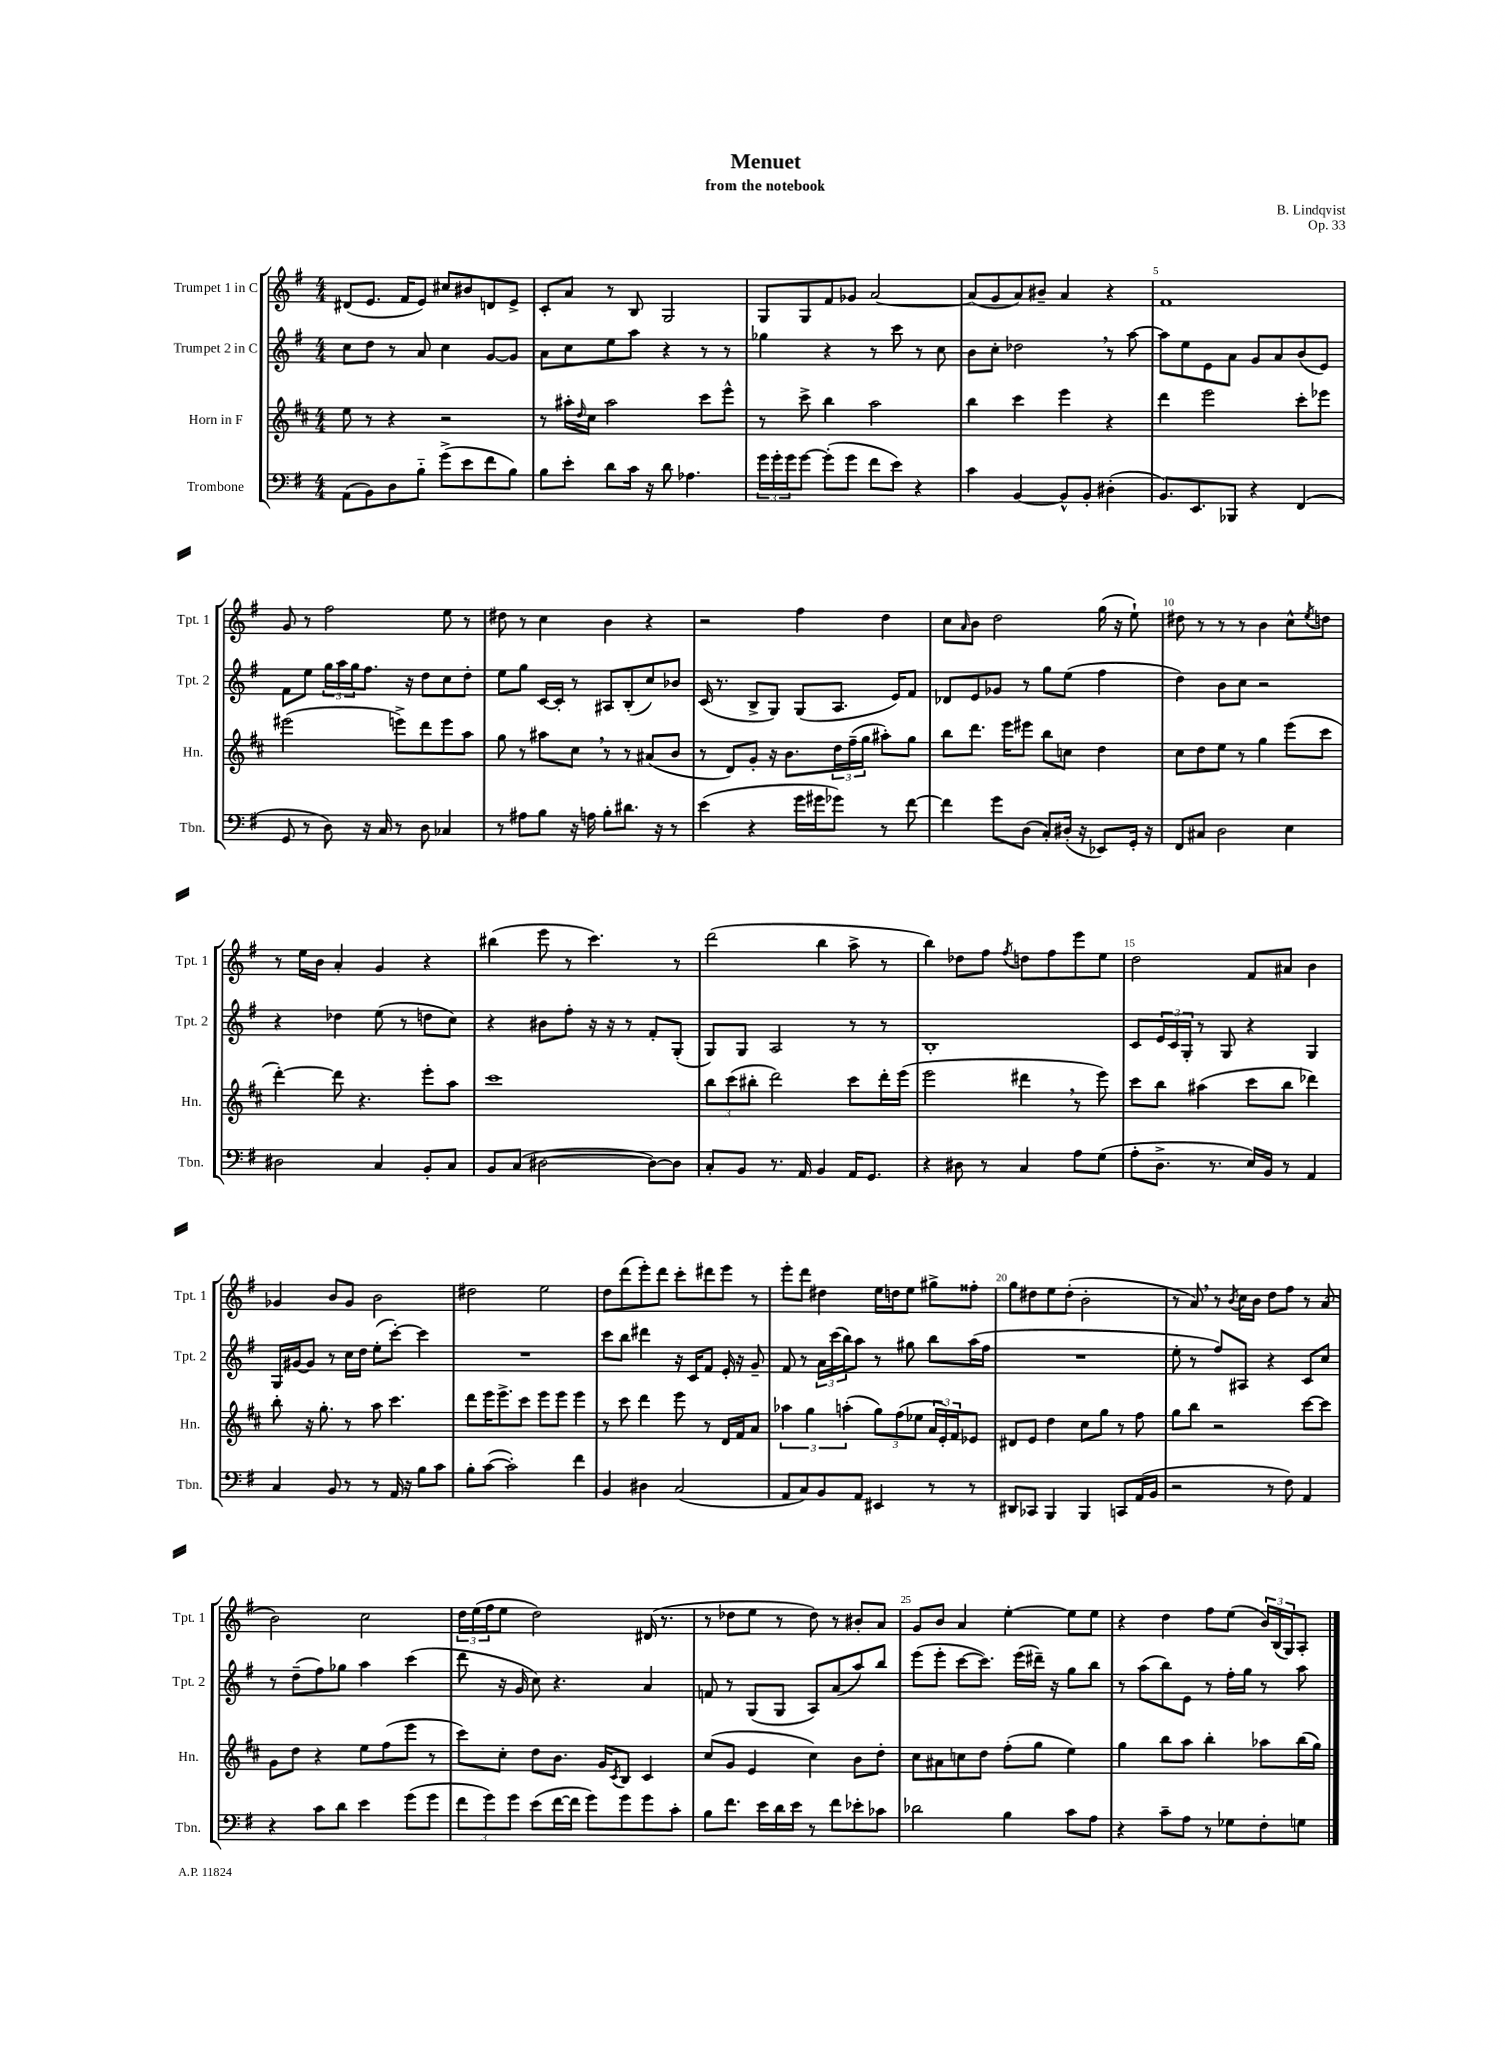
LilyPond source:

\header { title = "Menuet" composer = "B. Lindqvist" subtitle = "from the notebook" opus = "Op. 33" }
<<
\new StaffGroup <<
\new Staff = "s0" \with { instrumentName = "Trumpet 1 in C" shortInstrumentName = "Tpt. 1" } {
    \clef treble \key g \major \numericTimeSignature \time 4/4
    dis'8( e'8. fis'16 e'8) cis''8 bis'8 d'8 e'8-> |
    c'8-. a'8 r8 b8 g2 |
    g8 g8 fis'8 ges'8 a'2~ |
    a'8( g'8 a'8) bis'8-- a'4 r4 |
    fis'1 |
    g'8 r8 fis''2 e''8 r8 |
    dis''8 r8 c''4 b'4 r4 |
    r2 fis''4 d''4 |
    c''8 \grace { a'16 } b'8 d''2 g''16( r16 e''8-!) |
    dis''8 r8 r8 r8 b'4 c''8-^ \acciaccatura { e''8 } d''8 |
    r8 e''16 b'16 a'4-. g'4 r4 |
    bis''4( e'''8 r8 c'''4.) r8 |
    d'''2( b''4 a''8-> r8 |
    b''4) des''8 fis''8 \acciaccatura { fis''8 } d''8 fis''8 e'''8 e''8 |
    d''2 fis'8 ais'8 b'4 |
    ges'4 b'8 ges'8 b'2 |
    dis''2 e''2 |
    d''8 d'''8( e'''8-.) d'''8 c'''8-. dis'''8 e'''8 r8 |
    e'''8-. d'''8 dis''4 e''16 d''16 e''8 gis''8-> fisis''8-. |
    g''8 dis''8 e''8 dis''8-.( b'2-. |
    r8 a'8) \breathe r8 \acciaccatura { b'8 } c''16 b'16 d''8 fis''8 r8 a'8( |
    b'2) c''2 |
    \tuplet 3/2 { d''16 e''16( fis''16 } e''8 d''2) dis'16( r8. |
    r8 des''8 e''8 r8 des''8) r8 bis'8-. a'8 |
    g'8 b'8 a'4 e''4~-. e''8 e''8 |
    r4 d''4 fis''8 e''8( \tuplet 3/2 { b'16) b16( g16) } a8-. \bar "|." |
}
\new Staff = "s1" \with { instrumentName = "Trumpet 2 in C" shortInstrumentName = "Tpt. 2" } {
    \clef treble \key g \major \numericTimeSignature \time 4/4
    c''8 d''8 r8 a'8 c''4 g'8~ g'8 |
    a'8 c''8 e''8 a''8 r4 r8 r8 |
    ges''4 r4 r8 c'''8 r8 c''8 |
    b'8 c''8-. des''2 \breathe r8 a''8~ |
    a''8 e''8 e'8 a'8 g'8 a'8 b'8( e'8) |
    fis'8 e''8 \tuplet 3/2 { g''16 a''16 g''16 } fis''8. r16 d''8 c''8 d''8-. |
    e''8 g''8 c'16~ c'16-. r8 ais8 b8-.( c''8) bes'8 |
    c'16( r8. b8-> g8) g8( a8. e'16) fis'8 |
    des'8 e'8 ges'8 r8 g''8 e''8( fis''4 |
    d''4) b'8 c''8 r2 |
    r4 des''4 e''8( r8 d''8 c''8) |
    r4 bis'8 fis''8-. r16 r16 r8 fis'8-. g8-.( |
    g8) g8 a2 r8 r8 |
    b1-. |
    c'8 \tuplet 3/2 { e'16 c'16 g16-. } r8 g8 r4 g4 |
    g16 gis'16~ gis'8 r8 c''16 d''16 e''8-.( c'''8~-.) c'''4 |
    R1 |
    c'''8 b''8 dis'''4 r16 c'16 fis'8 e'16-. r16 g'8-- |
    fis'8 r8 \tuplet 3/2 { a'16 c'''16( b''16) } a''8 r8 gis''8 b''8 a''16( fis''16 |
    R1 |
    e''8-. r8 fis''8) ais8 r4 c'8 c''8 |
    r8 d''8--( fis''8) ges''8 a''4 c'''4( |
    d'''8 r16 g'16 c''8) r4. a'4 |
    f'8 r8 g8( g8 a8) a'8( a''8) b''8 |
    e'''8( e'''8-. c'''8~ c'''8.) e'''16( dis'''16--) r16 g''8 b''8 |
    r8 a''8( b''8) e'8 r8 fis''16-. g''16 r8 a''8 \bar "|." |
}
\new Staff = "s2" \with { instrumentName = "Horn in F" shortInstrumentName = "Hn." } {
    \clef treble \key d \major \numericTimeSignature \time 4/4
    e''8 r8 r4 r2 |
    r8 ais''16-. \grace { d''16 } cis''16 ais''2 cis'''8 e'''8-^ |
    r8 cis'''8-> b''4 a''2 |
    b''4 cis'''4 e'''4 r4 |
    d'''4 e'''2 cis'''8-. ees'''8 |
    eis'''2( e'''8->) d'''8 e'''8 a''8 |
    g''8 r8 ais''8 cis''8 \breathe r8 r8 ais'8( b'8 |
    r8 d'8) g'8-. r16 b'8. \tuplet 3/2 { d''16 fis''16--( g''16 } ais''8-.) g''8 |
    b''8 d'''8. e'''16 eis'''8 b''8 c''8 d''4 |
    cis''8 d''8 e''8 r8 g''4 e'''8( cis'''8 |
    d'''4~-.) d'''8 r4. e'''8-. a''8 |
    cis'''1 |
    \tuplet 3/2 { b''8 cis'''8( bis''8-. } d'''2) cis'''8 d'''16-. e'''16( |
    e'''2 dis'''4 \breathe r8 e'''8) |
    cis'''8 b''8 ais''4( cis'''8 b''8 des'''4) |
    b''8-. r16 g''8.-. r8 a''8 cis'''4. |
    d'''8 e'''16 e'''8.-> cis'''8 e'''8 e'''8 e'''4 |
    r8 cis'''8 d'''4 e'''8 r8 d'16 fis'16 a'8 |
    \tuplet 3/2 { aes''4 g''4 a''4-.( } \tuplet 3/2 { g''8) fis''8( ees''8 } \tuplet 3/2 { a'16 e'16-.) fis'16 } ees'8 |
    dis'8 e'8 d''4 cis''8 g''8 r8 fis''8 |
    g''8 b''8 r2 cis'''8~ cis'''8 |
    g'8 d''8 r4 e''8 fis''8( e'''8 r8 |
    cis'''8) cis''8-. d''8 b'8. g'16 \acciaccatura { cis'8 } b8 cis'4 |
    cis''8( g'8 e'4 cis''4) b'8 d''8-. |
    cis''8 ais'8 c''8 d''8 fis''8-.( g''8 e''4) |
    g''4 b''8 a''8 b''4-. aes''8 b''16( g''16) \bar "|." |
}
\new Staff = "s3" \with { instrumentName = "Trombone" shortInstrumentName = "Tbn." } {
    \clef bass \key g \major \numericTimeSignature \time 4/4
    a,8( b,8) d8 b8-_ g'8->( e'8 fis'8 b8) |
    b8 e'8-. d'8 c'16 r16 d'8 aes4. |
    \tuplet 3/2 { g'16 g'16-. g'16 } g'8~ g'8-.( g'8 fis'8 e'8) r4 |
    c'4 b,4~ b,8-^ b,8-. dis4-.( |
    b,8.) e,8. bes,,8 r4 fis,4( |
    g,8 r8 d8) r16 c16 r8 d8 ces4 |
    r8 ais8 b8 r16 a16 b8-. dis'8. r16 r8 |
    e'4( r4 g'16 gis'16 ges'8) r8 fis'8~ |
    fis'4 g'8 d8( c8-.) dis16-.( r16 ees,8) g,16-. r16 |
    fis,8 cis8 d2 e4 |
    dis2 c4 b,8-. c8 |
    b,8 c8( dis2~ dis8~) dis8 |
    c8-. b,8 r8. a,16 b,4 a,16 g,8. |
    r4 dis8 r8 c4 a8 g8( |
    a8-. d8.-> r8. e16) b,16 r8 a,4 |
    c4 b,8 r8 r8 a,16 r16 b8 c'8 |
    b8-. c'8~( c'2-.) fis'4 |
    b,4 dis4 c2( |
    a,8 c8) b,8 a,8 eis,4 r8 r8 |
    dis,8 ces,8 b,,4 b,,4 c,8 a,16( b,16 |
    r2 r8 fis8) a,4 |
    r4 c'8 d'8 e'4 g'8( g'8 |
    \tuplet 3/2 { fis'8 g'8) g'8 } e'8( fis'16~ fis'16 g'8) g'8 g'8 c'8-. |
    b8 fis'8. e'16 d'16 e'16 r8 fis'8 ees'8-. ces'8 |
    des'2 b4 c'8 a8 |
    r4 c'8-- a8 r8 ges8 fis8-. g8 \bar "|." |
}
>>
>>
\layout { \context { \Score \override BarNumber.break-visibility = ##(#f #t #t) barNumberVisibility = #(every-nth-bar-number-visible 5) } }
